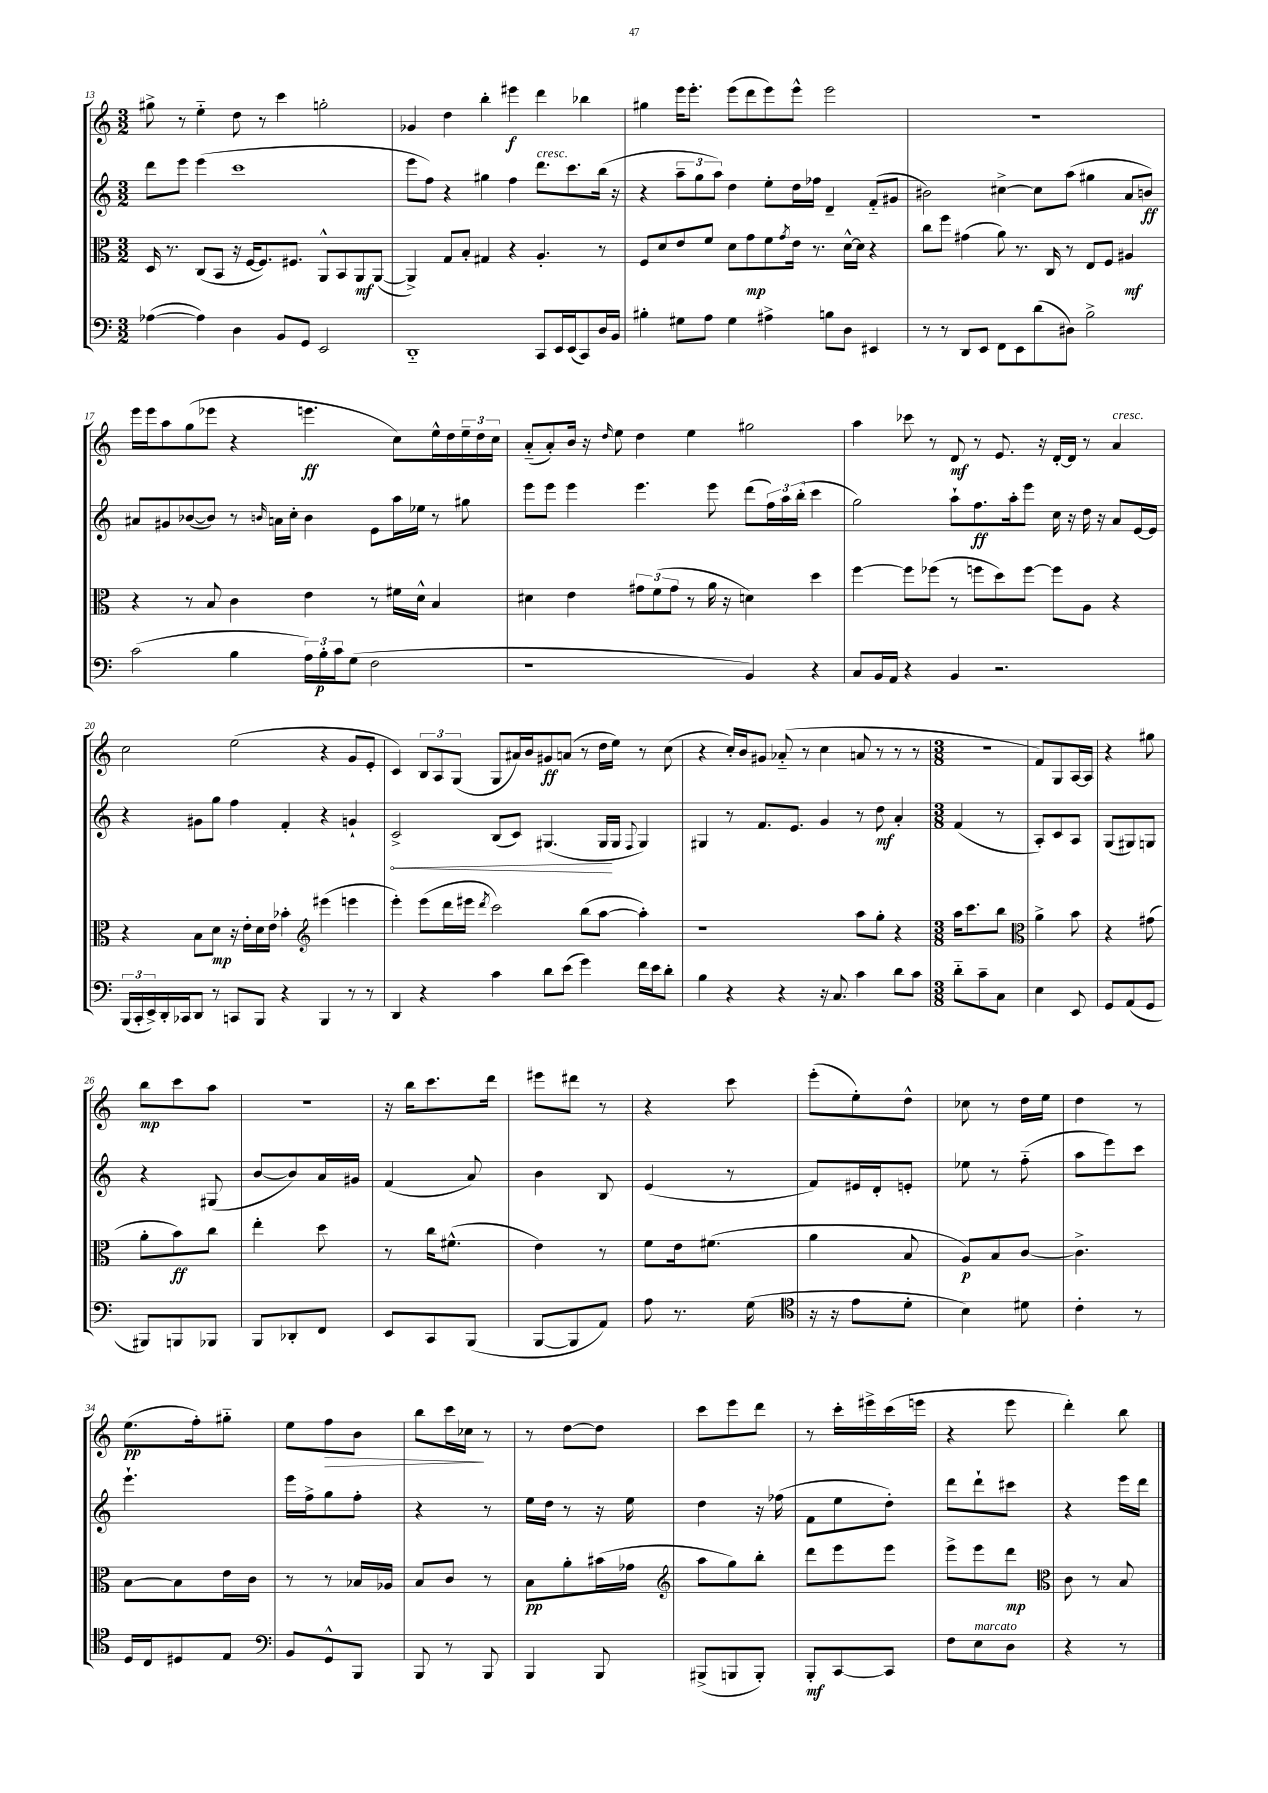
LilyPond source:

<<
\new StaffGroup <<
\new Staff = "s0" {
    \clef treble \key c \major \numericTimeSignature \time 3/2
    gis''8-> r8 e''4-_ d''8 r8 c'''4 g''2-. |
    ges'4 d''4 b''4-. eis'''4\f d'''4 bes''4 |
    gis''4 e'''16 e'''8.-. e'''8( d'''8 e'''8) e'''8-^ e'''2 |
    R1. |
    e'''16 e'''16 a''8 g''8( ees'''8 r4 e'''4.\ff c''8) e''16-^ d''16 \tuplet 3/2 { e''16-- d''16 c''16 } |
    a'8-_( a'8-.) b'16 r16 \grace { d''16 } e''8 d''4 e''4 gis''2 |
    a''4 ces'''8 r8 d'8\mf r8 e'8. r16 d'16~-. d'16 r8 a'4^\markup { \italic "cresc." } |
    c''2 e''2( r4 g'8 e'8-. |
    c'4) \tuplet 3/2 { b8 a8 g8( } g8 ais'16) b'16 gis'8\ff a'8( r8 d''16 e''16) r8 c''8( |
    r4 c''16-.) b'16 gis'8 aes'8-_( r8 c''4 a'8 r8 r8 r8 |
    \numericTimeSignature \time 3/8 R4. |
    f'8) g8 a16~ a16 |
    r4 gis''8 |
    b''8\mp c'''8 a''8 |
    R4. |
    r16 b''16 c'''8. d'''16 |
    eis'''8 dis'''8 r8 |
    r4 c'''8 |
    e'''8-.( e''8-.) d''8-^ |
    ces''8 r8 d''16 e''16 |
    d''4 r8 |
    e''8.\pp( f''16-.) gis''8-_ |
    e''8 f''8\> b'8 |
    b''8 c'''16 ces''16\! r8 |
    r8 d''8~ d''8 |
    c'''8 e'''8 d'''8 |
    r8 c'''16-. eis'''16-> c'''16( e'''16 |
    r4 e'''8 |
    d'''4-.) b''8 \bar "|." |
}
\new Staff = "s1" {
    \clef treble \key c \major \numericTimeSignature \time 3/2
    d'''8 e'''8 e'''4( c'''1 |
    e'''8 f''8) r4 gis''4 f''4 d'''8.^\markup { \italic "cresc." } c'''8. b''16( r16 |
    r4 \tuplet 3/2 { a''8-- g''8 a''8) } d''4 e''8-. d''16 fes''16 d'4-- f'8-_( gis'8 |
    bis'2) cis''4~-> cis''8 a''8( gis''4 a'8 b'8\ff) |
    ais'8 gis'8 bes'8~( bes'8) r8 \grace { b'16 } a'16 c''16-. b'4 e'8 a''16 ees''16 r8 gis''8 |
    e'''8 e'''8 e'''4 e'''4. e'''8 d'''8( \tuplet 3/2 { f''16) a''16 b''16-.( } c'''4 |
    g''2) a''8-! f''8.\ff a''16-. e'''8 c''16 r16 d''16 r16 a'8 e'16~ e'16 |
    r4 gis'8 g''8 f''4 f'4-. r4 g'4-! |
    \once \override Hairpin.circled-tip = ##t c'2->\< b8( c'8) gis4.( gis16\! gis16 \appoggiatura { f8 } gis4) |
    gis4 r8 f'8. e'8. g'4 r8 d''8\mf a'4-. |
    \numericTimeSignature \time 3/8 f'4( r8 |
    a8-.) c'8 a8 |
    g8( gis8) g8 |
    r4 gis8( |
    b'8~ b'8) a'16 gis'16 |
    f'4( a'8) |
    b'4 b8 |
    e'4( r8 |
    f'8) eis'16 d'16-. e'8-. |
    ees''8 r8 f''8-_( |
    a''8 e'''8) c'''8 |
    e'''4.-! |
    e'''16 f''16-> g''8 f''8-. |
    r4 r8 |
    e''16 d''16 r8 r16 e''16 |
    d''4 r16 fes''16( |
    f'8 e''8 d''8-.) |
    d'''8 d'''8-! cis'''8 |
    r4 e'''16 d'''16 \bar "|." |
}
\new Staff = "s2" {
    \clef alto \key c \major \numericTimeSignature \time 3/2
    d16 r8. c8( b,8 r16 f16~ f8.) fis8. a,8-^ b,8 a,8\mf a,8~( |
    a,4->) g8 b8-. gis4 r4 a4.-. r8 |
    f8 d'8 e'8 f'8 d'8 g'8\mp f'8 \acciaccatura { g'8 } e'16 r8. d'16~-^ d'16 r4 |
    c''8 f''8 gis'4( a'8) r8. c16 r8 e8 f8 ais4\mf |
    r4 r8 b8 c'4 e'4 r8 fis'16 d'16-^ b4 |
    dis'4 e'4 \tuplet 3/2 { gis'8 f'8( gis'8 } r8 a'16 r16 d'4) d''4 |
    f''4~ f''8 fes''8( r8 f''8 d''8) f''8~ f''8 a8 r4 |
    r4 b8 d'8\mp r16 e'16-. d'16 e'16 bes'4-. \clef treble eis'''4( e'''4 |
    e'''4-.) e'''8( d'''16 eis'''16 \acciaccatura { d'''8 } c'''2) b''8( a''8~ a''4-.) |
    r1 a''8 g''8-. r4 |
    \numericTimeSignature \time 3/8 a''16 c'''8. b''8 |
    \clef alto a'4-> b'8 |
    r4 gis'8( |
    a'8-. b'8\ff) c''8 |
    e''4-. d''8 |
    r8 c''16 fis'8.-^( |
    e'4) r8 |
    f'8 e'16 fis'8.( |
    a'4 b8 |
    a8\p) b8 c'8~ |
    c'4.-> |
    b8~ b8 e'16 c'16 |
    r8 r8 bes16 aes16 |
    b8 c'8 r8 |
    b8\pp a'8-. bis'16( ges'16 |
    \clef treble a''8 g''8) b''8-. |
    d'''8 e'''8 e'''8 |
    e'''8-> e'''8 d'''8\mp |
    \clef alto c'8 r8 b8 \bar "|." |
}
\new Staff = "s3" {
    \clef bass \key c \major \numericTimeSignature \time 3/2
    aes4~( aes4) d4 b,8 g,8 e,2 |
    d,1-_ c,8 e,16 e,16( c,8) d16 b,16 |
    bis4-. gis8 a8 gis4 ais4-> b8 d8 eis,4 |
    r8 r8 d,8 e,8 f,8 e,8 d'8( dis8) b2-> |
    c'2( b4 \tuplet 3/2 { a16) b16-.\p c'16 } g8( f2 |
    r1 b,4) r4 |
    c8 b,16 a,16 r4 b,4 r2. |
    \tuplet 3/2 { b,,16( c,16-. e,16->) } d,16-. ces,16 d,8 r8 c,8 b,,8 r4 b,,4 r8 r8 |
    d,4 r4 c'4 d'8 e'8( g'4) f'16 e'16 d'8-. |
    b4 r4 r4 r16 c8. c'4 d'8 c'8 |
    \numericTimeSignature \time 3/8 d'8-_ c'8-- c8 |
    e4 e,8 |
    g,8 a,8( g,8 |
    bis,,8) b,,8 bes,,8 |
    b,,8 des,8-. f,8 |
    e,8 c,8 b,,8( |
    b,,8~ b,,8 a,8) |
    a8 r8. g16( |
    \clef tenor r16 r16 e'8 d'8-. |
    b4) dis'8 |
    c'4-. r8 |
    d16 c16 dis8 e8 |
    \clef bass b,8 g,8-^ b,,8 |
    b,,8 r8 b,,8 |
    b,,4 b,,8 |
    bis,,8->( b,,8 b,,8-.) |
    b,,8-.\mf c,8~ c,8 |
    f8 e8^\markup { \italic "marcato" } d8 |
    r4 r8 \bar "|." |
}
>>
>>
\layout { \context { \Score currentBarNumber = #13 } }
